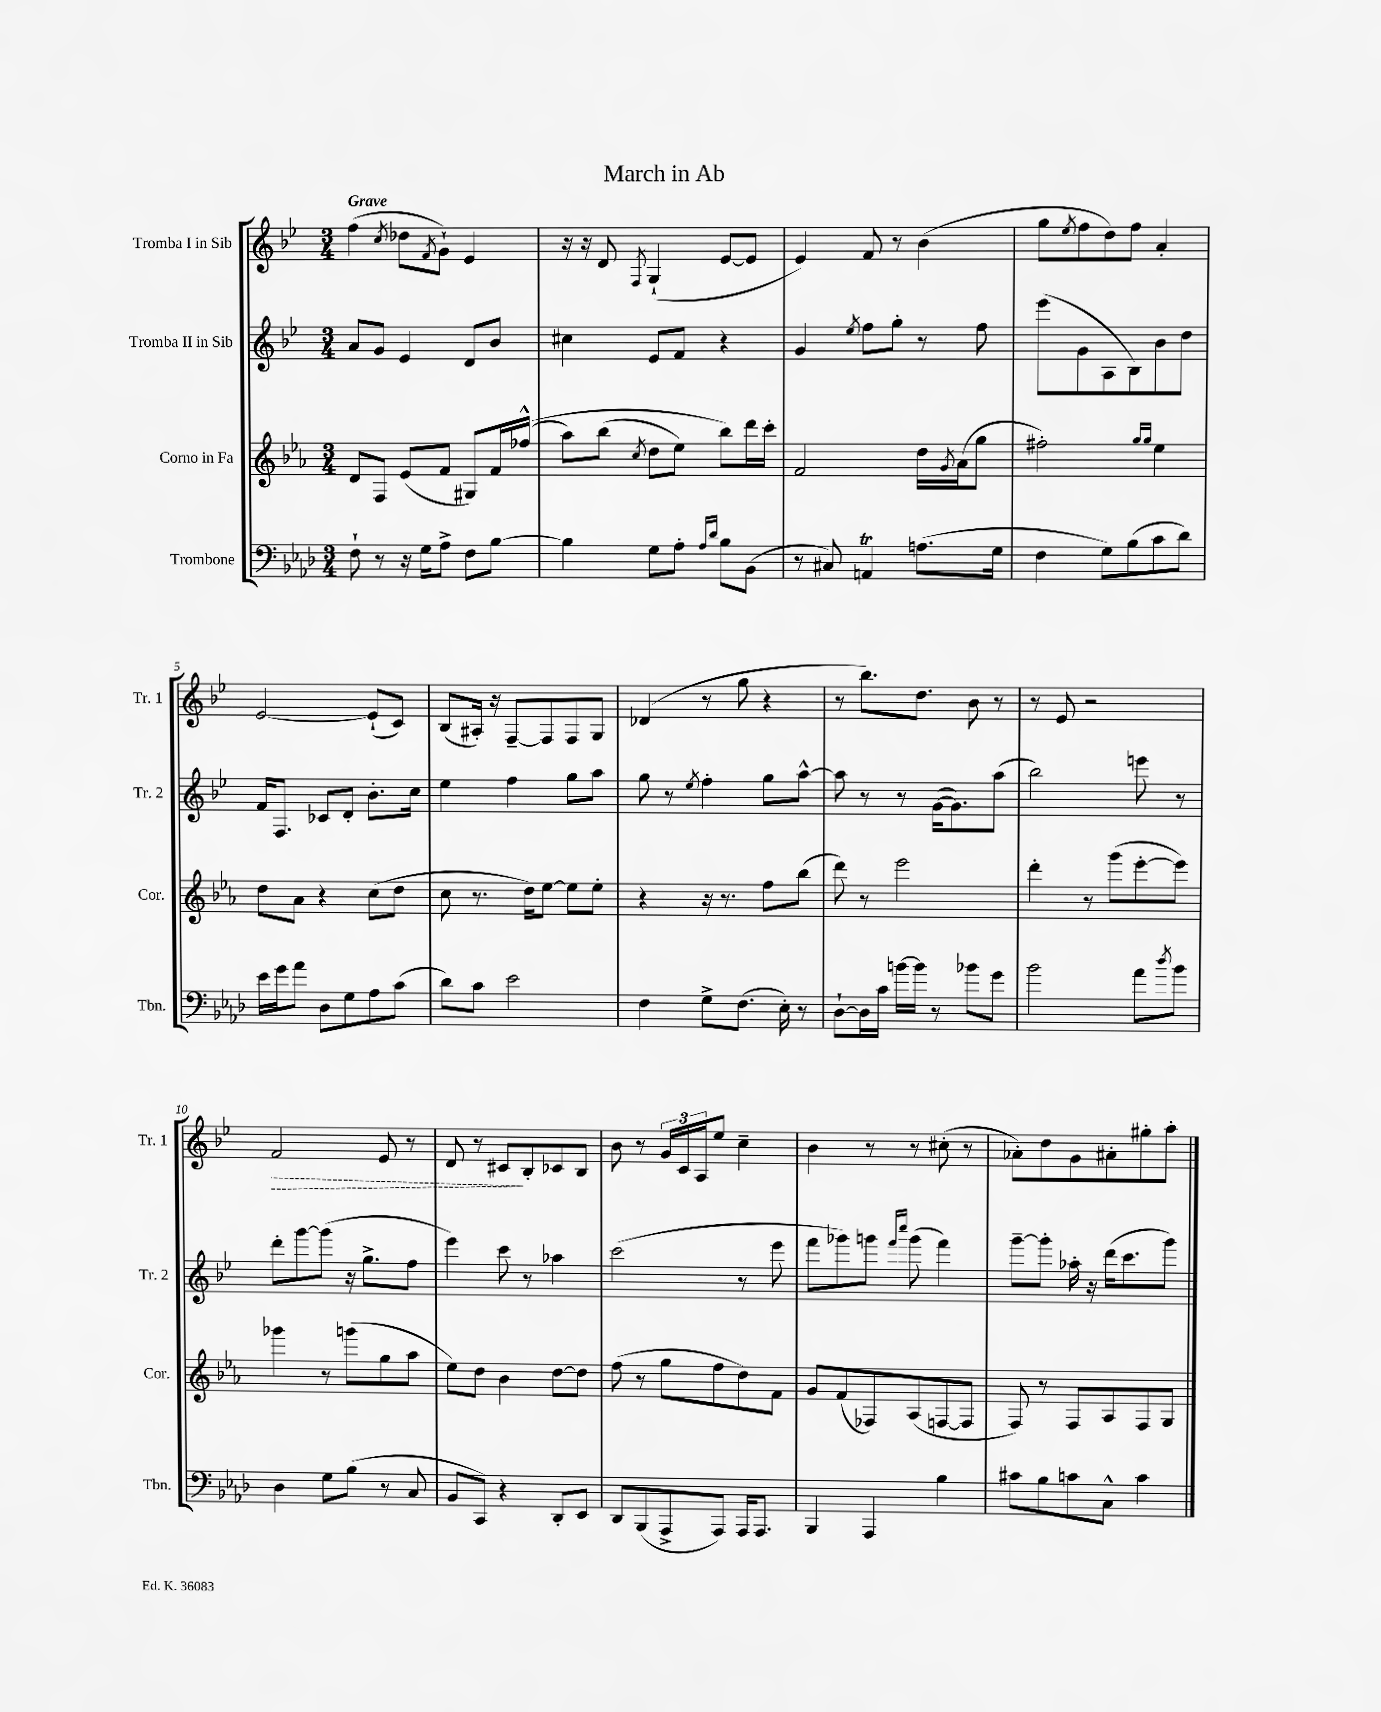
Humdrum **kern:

**kern	**kern	**kern	**kern	**dynam
*part4	*part3	*part2	*part1	*part1
*staff4	*staff3	*staff2	*staff1	*staff1
*I"Trombone	*I"Corno in Fa	*I"Tromba II in Sib	*I"Tromba I in Sib	*
*I'Tbn.	*I'Cor.	*I'Tr. 2	*I'Tr. 1	*
*clefF4	*clefG2	*clefG2	*clefG2	*
*k[b-e-a-d-]	*k[b-e-a-]	*k[b-e-]	*k[b-e-]	*
*M3/4	*M3/4	*M3/4	*M3/4	*
=1	=1	=1	=1	=1
!	!	!	!LO:TX:a:B:t=Grave	!
8F`\	8d/L	8a/L	(4ff\	.
8r	8F/J	8g/J	.	.
.	.	.	8qcc/	.
16r	(8e-/L	4e-/	8dd-X\L	.
16G\KL	.	.	.	.
.	.	.	8qf/	.
8A-^\J	8f/J	.	8g`\J)	.
8F\L	8G#X/L)	8d/L	4e-/	.
[8B-\J	16f/L	8b-/J	.	.
.	((16ff-X^^/JJ	.	.	.
=2	=2	=2	=2	=2
4B-\]	8aa-\L)	4cc#X\	16r	.
.	.	.	16r	.
.	(8bb-\J	.	8d/	.
.	8qcc/	.	8qF/	.
8G\L	8dd\L	8e-/L	(4G`/	.
8A-'\J	8ee-\J)	8f/J	.	.
16qqA-/LL	.	.	.	.
16qqd-/JJ	.	.	.	.
8B-\L	8bb-\L)	4r	[8e-/L	.
(8BB-\J	16ddd\L	.	8e-/J]	.
.	16ccc'\JJ	.	.	.
=3	=3	=3	=3	=3
8r	2f/	4g/	4e-/)	.
8C#X/)	.	.	.	.
.	.	8qee-/	.	.
4AAnt/	.	8ff\L	8f/	.
.	.	8gg'\J	8r	.
(8.An\L	16dd\LL	8r	(4b-\	.
.	8qg/	.	.	.
.	(16a-\J	.	.	.
.	8gg\J	8ff\	.	.
16G\Jk	.	.	.	.
=4	=4	=4	=4	=4
4F\	2ff#X'\)	(8eee-\L	8gg\L	.
.	.	.	8qee-/	.
.	.	8g\	8ff\	.
8G\L)	.	8A\	8dd\)	.
(8B-\	.	8B-\)	8ff\J	.
.	16qqgg/LL	.	.	.
.	16qqgg/JJ	.	.	.
8c\	4ee-\	8b-\	4a'/	.
8d-\J)	.	8dd\J	.	.
!!LO:LB:g=z
=5	=5	=5	=5	=5
16e-\LL	8dd\L	16f/KL	[2e-/	.
16g\J	.	8.F/J	.	.
8a-\J	8a-\J	.	.	.
8D-\L	4r	8c-X/L	.	.
8G\	.	8d'/J	.	.
8A-\	(8cc\L	8.b-'\L	(8e-`/L]	.
(8c\J	8dd\J	.	8c/J)	.
.	.	16cc\Jk	.	.
=6	=6	=6	=6	=6
8d-\L)	8cc\	4ee-\	(8B-/L	.
8c\J	8.r	.	16A#X'/Jk)	.
.	.	.	16r	.
2e-\	.	4ff\	[8F~/L	.
.	16dd\KL)	.	.	.
.	[8ee-\J	.	8F/]	.
.	8ee-\L]	8gg\L	8F/	.
.	8ee-'\J	8aa\J	8G/J	.
=7	=7	=7	=7	=7
4F\	4r	8gg\	(4d-X/	.
.	.	8r	.	.
.	.	8qee-/	.	.
8G^\L	16r	4ff'\	8r	.
.	8.r	.	.	.
(8.F\J	.	.	8gg\	.
.	8ff\L	8gg\L	4r	.
16E-'\)	.	.	.	.
8r	(8bb-\J	[8aa^^\J	.	.
=8	=8	=8	=8	=8
[8D-`\L	8ddd\)	8aa\]	8r	.
16D-\L]	8r	8r	8.bb-\L)	.
16c\JJ	.	.	.	.
[16bn\LL	2eee-\	8r	.	.
16b\JJ]	.	.	8.dd\J	.
8r	.	([16g\KL	.	.
.	.	8.g\])	.	.
8b-X\L	.	.	8b-\	.
8g\J	.	(8aa\J	8r	.
=9	=9	=9	=9	=9
2b-\	4ddd'\	2bb-\)	8r	.
.	.	.	8e-/	.
.	8r	.	2r	.
.	(8ggg\L	.	.	.
8a-\L	[8eee-'\	8eeen\	.	.
8qdd-/	.	.	.	.
8b-\J	8eee-\J])	8r	.	.
!!LO:LB:g=z
=10	=10	=10	=10	=10
!	!	!	!	!LO:HP:b
4D-\	4ggg-X\	8ddd'\L	2f/	>
.	.	[8ggg\	.	.
8G\L	8r	(8ggg\J]	.	.
(8B-\J	(8gggn\L	16r	.	.
.	.	8.gg^\L	.	.
8r	8gg\	.	8e-/	.
8C/	8aa-\J	8ff\J	8r	.
=11	=11	=11	=11	=11
8BB-/L	8ee-\L)	4eee-\)	8d/	.
8CC/J)	8dd\J	.	8r	.
4r	4b-\	8ccc\	8c#X/L	.
.	.	8r	8B-'/	]
8DD-'/L	[8dd\L	4aa-X\	8c-X/	.
8EE-/J	8dd\J]	.	8B-/J	.
=12	=12	=12	=12	=12
8DD-/L	(8ff\	(2ccc\	8b-\	.
(8BBB-/	8r	.	8r	.
8AAA-^/	8gg\L	.	24g/LL	.
.	.	.	24c/	.
.	.	.	24A/J	.
8AAA-/J)	8ff\	.	8ee-/J	.
16AAA-/KL	8dd\)	8r	4cc~\	.
8.AAA-/J	.	.	.	.
.	8f\J	8eee-\	.	.
=13	=13	=13	=13	=13
4BBB-/	8g/L	8fff\L	4b-\	.
.	(8f/	8ggg-X\)	.	.
4AAA-/	8F-X/)	8gggn\J	8r	.
.	.	16qqfff/LL	.	.
.	.	16qqcccc/JJ	.	.
.	(8A-/	(8ggg\	8r	.
4B-\	[8Fn/	4fff\)	(8cc#X'\	.
.	8F/J]	.	8r	.
=14	=14	=14	=14	=14
8c#X\L	8F/)	[8ggg~\L	8a-X'\L)	.
8B-\	8r	8ggg'\J]	8dd\	.
8cn\	8F/L	16aa-X'\	8g\	.
.	.	16r	.	.
8C^^\J	8A-/	(16ddd\KL	8a#X'\	.
.	.	8.ccc\	.	.
4c\	8F/	.	8gg#X'\	.
.	8G/J	8ggg\J)	8aa'\J	.
==	==	==	==	==
*-	*-	*-	*-	*-
